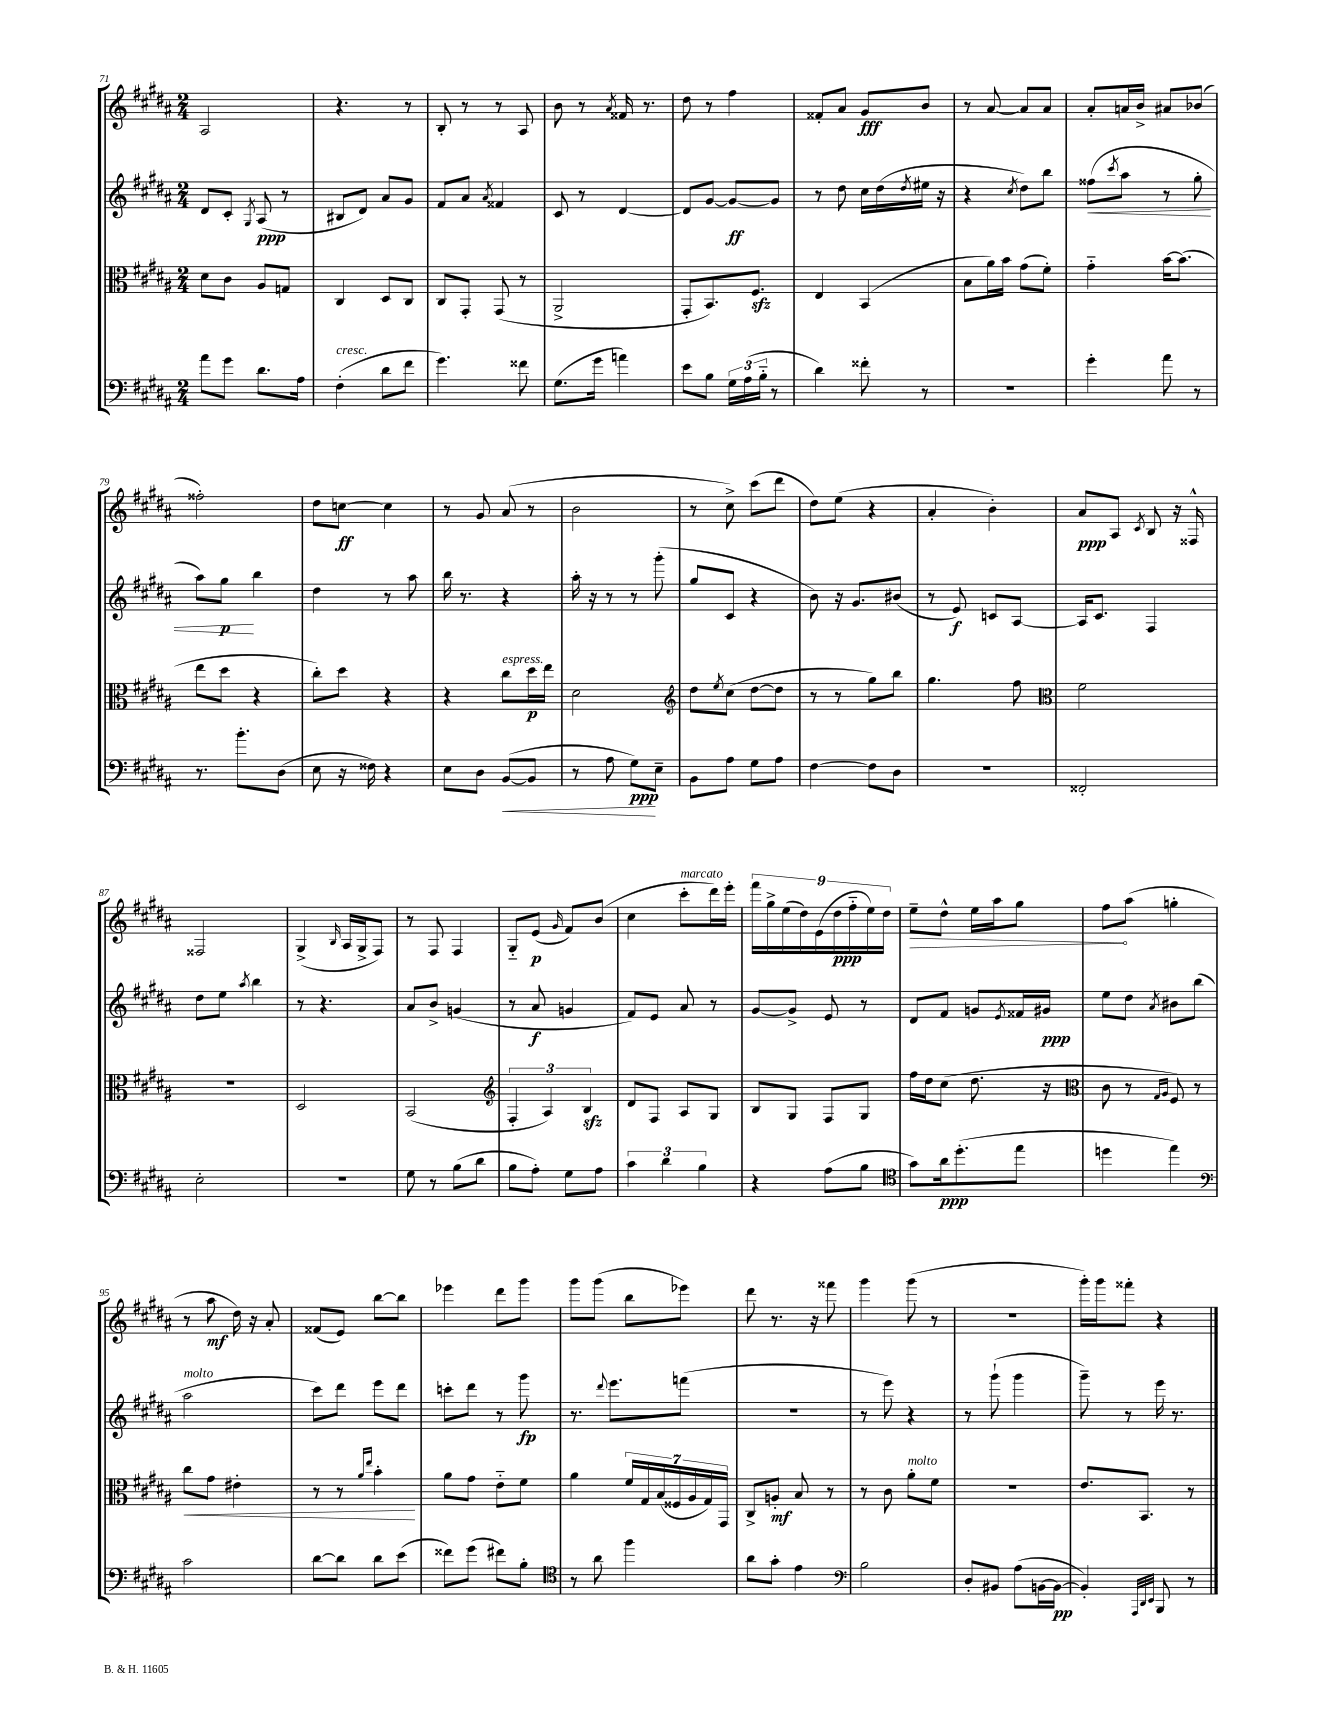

**kern	**dynam	**kern	**dynam	**kern	**dynam	**kern	**dynam
*part4	*part4	*part3	*part3	*part2	*part2	*part1	*part1
*staff4	*staff4	*staff3	*staff3	*staff2	*staff2	*staff1	*staff1
*clefF4	*	*clefC3	*	*clefG2	*	*clefG2	*
*k[f#c#g#d#a#]	*	*k[f#c#g#d#a#]	*	*k[f#c#g#d#a#]	*	*k[f#c#g#d#a#]	*
*M2/4	*	*M2/4	*	*M2/4	*	*M2/4	*
=71	=71	=71	=71	=71	=71	=71	=71
8a#\L	.	8d#\L	.	8d#/L	.	2A#/	.
8g#\J	.	8c#\J	.	8c#'/J	.	.	.
.	.	.	.	8qG#/	.	.	.
8.d#\L	.	8A#/L	.	(8A#/	ppp	.	.
.	.	8Gn/J	.	8r	.	.	.
16A#\Jk	.	.	.	.	.	.	.
=72	=72	=72	=72	=72	=72	=72	=72
!LO:TX:a:i:t=cresc.	!	!	!	!	!	!	!
(4F#'\	.	4C#/	.	8B#X/L	.	4.r	.
.	.	.	.	8d#/J)	.	.	.
8d#\L	.	8D#/L	.	8a#/L	.	.	.
8f#\J	.	8C#/J	.	8g#/J	.	8r	.
=73	=73	=73	=73	=73	=73	=73	=73
4.g#\)	.	8C#/L	.	8f#/L	.	8B'/	.
.	.	8GG#'/J	.	8a#/J	.	8r	.
.	.	.	.	8qa#/	.	.	.
.	.	(8GG#/	.	4f##X/	.	8r	.
8f##X\	.	8r	.	.	.	8A#/	.
=74	=74	=74	=74	=74	=74	=74	=74
(8.G#\L	.	2AA#^/	.	8c#/	.	8b\	.
.	.	.	.	8r	.	8r	.
16g#\Jk	.	.	.	.	.	.	.
.	.	.	.	.	.	8qa#/	.
4an\)	.	.	.	[4d#/	.	16f##X/	.
.	.	.	.	.	.	8.r	.
=75	=75	=75	=75	=75	=75	=75	=75
8e\L	.	8GG#'/L	.	8d#/L]	.	8dd#\	.
8B\J	.	8.BB/)	.	[8g#/J	.	8r	.
24G#\LL	.	.	.	8g#/L_	ff	4ff#\	.
(24A#\	.	.	.	.	.	.	.
.	.	8.F#zz/J	.	.	.	.	.
24B\JJ	.	.	.	.	.	.	.
8r	.	.	.	8g#/J]	.	.	.
=76	=76	=76	=76	=76	=76	=76	=76
4d#\)	.	4E/	.	8r	.	8f##X'/L	.
.	.	.	.	8dd#\	.	8a#/J	.
8f##X'\	.	(4BB/	.	16cc#\LL	.	8g#/L	fff
.	.	.	.	(16dd#\	.	.	.
.	.	.	.	8qdd#/	.	.	.
8r	.	.	.	16ee#X\JJ	.	8b/J	.
.	.	.	.	16r	.	.	.
=77	=77	=77	=77	=77	=77	=77	=77
2r	.	8B\L	.	4r	.	8r	.
.	.	16a#\L)	.	.	.	[8a#/	.
.	.	16b\JJ	.	.	.	.	.
.	.	.	.	8qcc#/	.	.	.
.	.	(8g#\L	.	8dd#\L)	.	8a#/L]	.
.	.	8f#'\J)	.	8bb\J	.	8a#/J	.
=78	=78	=78	=78	=78	=78	=78	=78
!	!	!	!	!	!LO:HP:b	!	!
4g#'\	.	4g#\	.	(8ff##X\L	<	8a#'/L	.
.	.	.	.	8qccc#/	.	.	.
.	.	.	.	8aa#\J	.	16an/L	.
.	.	.	.	.	.	16b^/JJ	.
8a#\	.	[16b\KL	.	8r	.	8a#X/L	.
.	.	(8.b\J]	.	.	.	.	.
8r	.	.	.	8gg#'\	.	(8b-X/J	.
!!LO:LB:g=z
=79	=79	=79	=79	=79	=79	=79	=79
8.r	.	8ee\L	.	8aa#\L)	.	2ff##X'\)	.
.	.	8dd#\J	.	8gg#\J	p	.	.
8.b'\L	.	.	.	.	.	.	.
.	.	4r	.	4bb\	[	.	.
(8D#\J	.	.	.	.	.	.	.
=80	=80	=80	=80	=80	=80	=80	=80
8E\	.	8cc#'\L)	.	4dd#\	.	8dd#\L	.
16r	.	8dd#\J	.	.	.	[8ccn\J	ff
16F##X\)	.	.	.	.	.	.	.
4r	.	4r	.	8r	.	4cc\]	.
.	.	.	.	8aa#\	.	.	.
=81	=81	=81	=81	=81	=81	=81	=81
8E\L	.	4r	.	16bb\	.	8r	.
.	.	.	.	8.r	.	.	.
8D#\J	.	.	.	.	.	8g#/	.
!	!	!LO:TX:a:i:t=espress.	!	!	!	!	!
!	!LO:HP:b	!	!	!	!	!	!
([8BB/L	<	8cc#\L	.	4r	.	(8a#/	.
8BB/J]	.	16dd#\L	p	.	.	8r	.
.	.	16ee\JJ	.	.	.	.	.
=82	=82	=82	=82	=82	=82	=82	=82
8r	.	2d#\	.	16aa#'\	.	2b\	.
.	.	.	.	16r	.	.	.
8A#\	.	.	.	8r	.	.	.
8G#\L)	ppp	.	.	8r	.	.	.
8E~\J	[	.	.	(8ggg#'\	.	.	.
=83	=83	=83	=83	=83	=83	=83	=83
*	*	*clefG2	*	*	*	*	*
8BB\L	.	8dd#\L	.	8gg#/L	.	8r	.
.	.	8qee/	.	.	.	.	.
8A#\J	.	(8cc#\J	.	8c#/J	.	8cc#^\)	.
8G#\L	.	[8dd#\L	.	4r	.	(8ccc#\L	.
8A#\J	.	8dd#\J]	.	.	.	8ddd#\J	.
=84	=84	=84	=84	=84	=84	=84	=84
[4F#\	.	8r	.	8b\)	.	8dd#\L)	.
.	.	8r	.	16r	.	(8ee\J	.
.	.	.	.	8.g#/L	.	.	.
8F#\L]	.	8gg#\L)	.	.	.	4r	.
8D#\J	.	8bb\J	.	(8b#X/J	.	.	.
=85	=85	=85	=85	=85	=85	=85	=85
2r	.	4.gg#\	.	8r	.	4a#'/	.
.	.	.	.	8e/)	f	.	.
.	.	.	.	8cn/L	.	4b'\)	.
.	.	8ff#\	.	[8A#/J	.	.	.
=86	=86	=86	=86	=86	=86	=86	=86
*	*	*clefC3	*	*	*	*	*
2FF##X'/	.	2f#\	.	16A#/KL]	.	8a#/L	ppp
.	.	.	.	8.c#/J	.	.	.
.	.	.	.	.	.	8A#/J	.
.	.	.	.	.	.	8qc#/	.
.	.	.	.	4F#/	.	8B/	.
.	.	.	.	.	.	16r	.
.	.	.	.	.	.	16F##X^^/	.
!!LO:LB:g=z
=87	=87	=87	=87	=87	=87	=87	=87
2E'\	.	2r	.	8dd#\L	.	2F##X/	.
.	.	.	.	8ee\J	.	.	.
.	.	.	.	8qaa#/	.	.	.
.	.	.	.	4bb\	.	.	.
=88	=88	=88	=88	=88	=88	=88	=88
2r	.	2D#/	.	8r	.	(4G#^/	.
.	.	.	.	4.r	.	.	.
.	.	.	.	.	.	16qqB/	.
.	.	.	.	.	.	16A#/LL	.
.	.	.	.	.	.	16G#^/J	.
.	.	.	.	.	.	8F#/J)	.
=89	=89	=89	=89	=89	=89	=89	=89
8G#\	.	(2BB/	.	8a#/L	.	8r	.
8r	.	.	.	8b^/J	.	8F#/	.
(8B\L	.	.	.	(4gn/	.	4F#/	.
8d#\J	.	.	.	.	.	.	.
=90	=90	=90	=90	=90	=90	=90	=90
*	*	*clefG2	*	*	*	*	*
8B\L	.	6F#'/	.	8r	.	8G#/L	.
8A#'\J)	.	.	.	8a#/	f	(8e/J	p
.	.	6A#/)	.	.	.	.	.
.	.	.	.	.	.	16qqg#/	.
8G#\L	.	.	.	4gn/	.	8f#/L)	.
.	.	6Bzz/	.	.	.	.	.
8A#\J	.	.	.	.	.	(8b/J	.
=91	=91	=91	=91	=91	=91	=91	=91
6c#\	.	8d#/L	.	8f#/L)	.	4cc#\	.
.	.	8F#/J	.	8e/J	.	.	.
6d#\	.	.	.	.	.	.	.
!	!	!	!	!	!	!LO:TX:a:i:t=marcato	!
.	.	8A#/L	.	8a#/	.	8ccc#'\L	.
6B\	.	.	.	.	.	.	.
.	.	8G#/J	.	8r	.	16ddd#\L)	.
.	.	.	.	.	.	16eee'\JJ	.
=92	=92	=92	=92	=92	=92	=92	=92
4r	.	8B/L	.	[8g#/L	.	18fff#\LL	.
.	.	.	.	.	.	18gg#^\	.
.	.	.	.	.	.	(18ee\	.
.	.	8G#/J	.	8g#^/J]	.	.	.
.	.	.	.	.	.	18dd#\)	.
.	.	.	.	.	.	(18e\	.
(8A#\L	.	8F#/L	.	8e/	.	.	.
.	.	.	.	.	.	18dd#\	ppp
.	.	.	.	.	.	18ff#\	.
8B\J	.	8G#/J	.	8r	.	.	.
.	.	.	.	.	.	18ee\)	.
.	.	.	.	.	.	18dd#\JJ	.
=93	=93	=93	=93	=93	=93	=93	=93
*clefC4	*	*	*	*	*	*	*
!	!	!	!	!	!	!	!LO:HP:b
8g#\L)	.	16ff#\LL	.	8d#/L	.	8ee~\L	>
.	.	16dd#\J	.	.	.	.	.
16a#\k	ppp	(8cc#\J	.	8f#/J	.	8dd#^^\J	.
(8.dd#'\	.	.	.	.	.	.	.
.	.	8.dd#\	.	8gn/L	.	16ee\LL	.
.	.	.	.	.	.	16aa#\J	.
.	.	.	.	8qe/	.	.	.
8ee\J	.	.	.	16f##X/L	.	8gg#\J	.
.	.	16r	.	16g#X/JJ	ppp	.	.
=94	=94	=94	=94	=94	=94	=94	=94
*	*	*clefC3	*	*	*	*	*
4ddn\	.	8c#\	.	8ee\L	.	8ff#\L	.
.	.	8r	.	8dd#\J	.	(8aa#\J	]
.	.	16qqG#/LL	.	.	.	.	.
.	.	16qqA#/JJ	.	8qa#/	.	.	.
4ee\)	.	8F#/)	.	8b#X\L	.	4ggn'\	.
.	.	8r	.	(8bb\J	.	.	.
!!LO:LB:g=z
=95	=95	=95	=95	=95	=95	=95	=95
*clefF4	*	*	*	*	*	*	*
!	!	!	!	!LO:TX:a:i:t=molto	!	!	!
!	!	!	!LO:HP:b	!	!	!	!
2c#\	.	8cc#\L	<	2aa#\	.	8r	.
.	.	8g#\J	.	.	.	8aa#\	mf
.	.	4e#X'\	.	.	.	16dd#\)	.
.	.	.	.	.	.	16r	.
.	.	.	.	.	.	8a#'/	.
=96	=96	=96	=96	=96	=96	=96	=96
[8d#\L	.	8r	.	8ccc#\L)	.	(8f##X/L	.
8d#\J]	.	8r	.	8ddd#\J	.	8e/J)	.
.	.	16qqa#/LL	.	.	.	.	.
.	.	16qqee/JJ	.	.	.	.	.
8d#\L	.	4b'\	.	8eee\L	.	[8bb\L	.
(8e\J	.	.	.	8ddd#\J	.	8bb\J]	.
.	.	.	[	.	.	.	.
=97	=97	=97	=97	=97	=97	=97	=97
8f##X\L)	.	8a#\L	.	8cccn'\L	.	4eee-X\	.
(8g#\J	.	8g#\J	.	8ddd#\J	.	.	.
8f#X\L)	.	8e\L	.	8r	.	8ddd#\L	.
8B'\J	.	8f#\J	.	8ggg#\	fp	8ggg#\J	.
=98	=98	=98	=98	=98	=98	=98	=98
*clefC4	*	*	*	*	*	*	*
8r	.	4a#\	.	8.r	.	8ggg#\L	.
8a#\	.	.	.	.	.	(8ggg#\J	.
.	.	.	.	8qqddd#/	.	.	.
.	.	.	.	8.eee\L	.	.	.
4ff#\	.	28f#/LL	.	.	.	8bb\L	.
.	.	28G#/	.	.	.	.	.
.	.	(28B/	.	.	.	.	.
.	.	28F##X/	.	.	.	.	.
.	.	.	.	(8fffn\J	.	8eee-X\J)	.
.	.	28A#/	.	.	.	.	.
.	.	28G#/)	.	.	.	.	.
.	.	28GG#/JJ	.	.	.	.	.
=99	=99	=99	=99	=99	=99	=99	=99
8a#\L	.	8C#^/L	.	2r	.	8ddd#\	.
8g#'\J	.	8An'/J	mf	.	.	8.r	.
4e\	.	8B/	.	.	.	.	.
.	.	.	.	.	.	16r	.
.	.	8r	.	.	.	8fff##X\	.
=100	=100	=100	=100	=100	=100	=100	=100
*clefF4	*	*	*	*	*	*	*
2B\	.	8r	.	8r	.	4ggg#\	.
.	.	8c#\	.	8eee\)	.	.	.
!	!	!LO:TX:a:i:t=molto	!	!	!	!	!
.	.	8a#'\L	.	4r	.	(8ggg#\	.
.	.	8f#\J	.	.	.	8r	.
=101	=101	=101	=101	=101	=101	=101	=101
8D#'/L	.	2r	.	8r	.	2r	.
8BB#X/J	.	.	.	(8ggg#`\	.	.	.
(8A#\L	.	.	.	4ggg#\	.	.	.
[16BBn\L	.	.	.	.	.	.	.
16BB\JJ_	pp	.	.	.	.	.	.
=102	=102	=102	=102	=102	=102	=102	=102
4BB'/])	.	8.e/L	.	8ggg#~\)	.	16ggg#'\LL)	.
.	.	.	.	.	.	16ggg#\J	.
.	.	.	.	8r	.	8fff##X'\J	.
.	.	8.BB/J	.	.	.	.	.
32qqAAA#/LLL	.	.	.	.	.	.	.
32qqDD#/	.	.	.	.	.	.	.
32qqEE/JJJ	.	.	.	.	.	.	.
8BBB/	.	.	.	16eee\	.	4r	.
.	.	.	.	8.r	.	.	.
8r	.	8r	.	.	.	.	.
==	==	==	==	==	==	==	==
*-	*-	*-	*-	*-	*-	*-	*-
